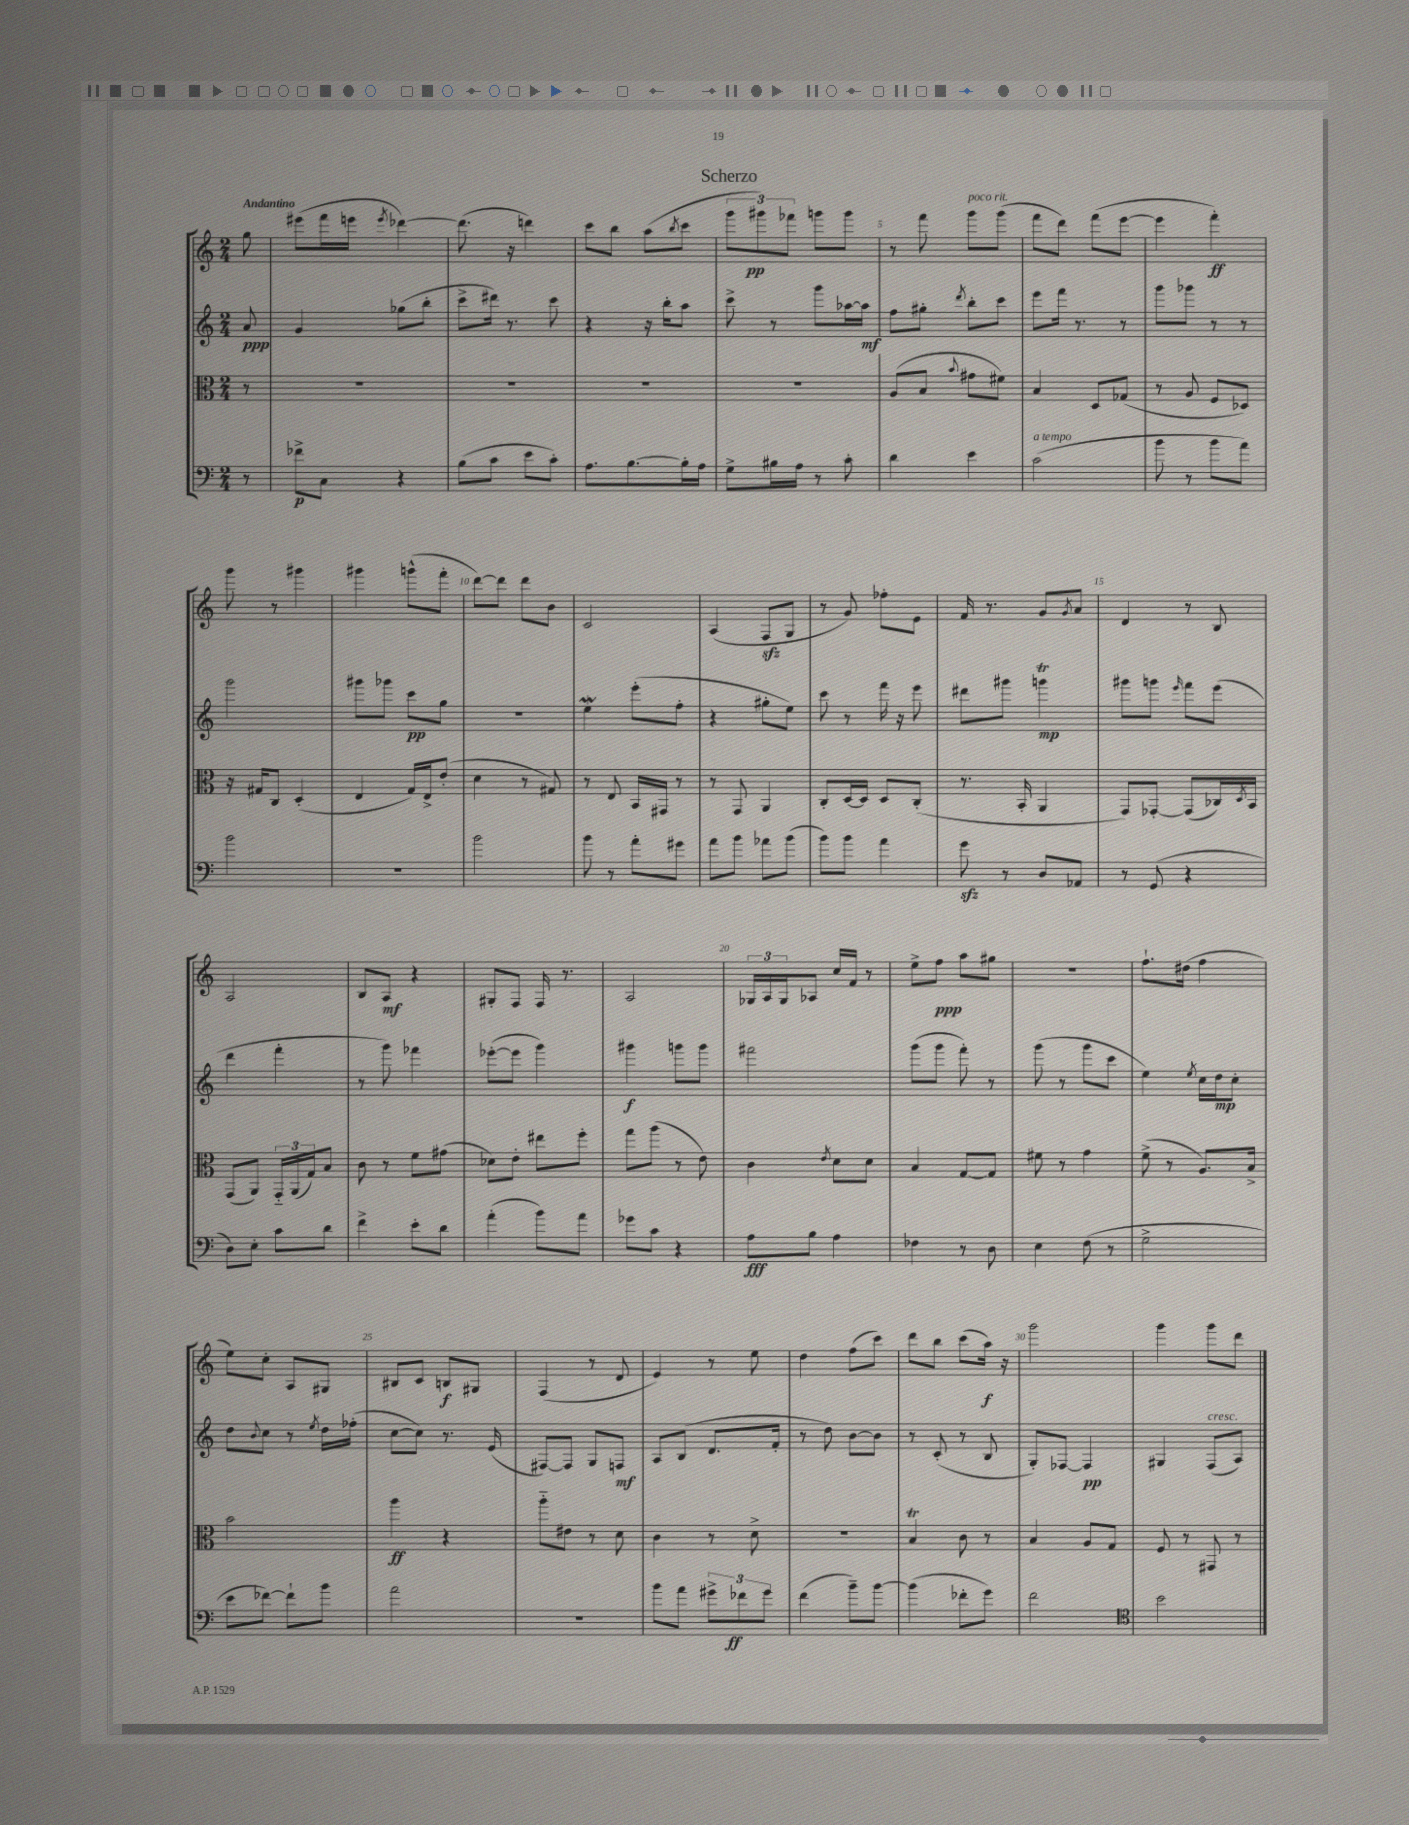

**kern	**kern	**kern	**kern
*staff4	*staff3	*staff2	*staff1
*clefF4	*clefC3	*clefG2	*clefG2
*k[]	*k[]	*k[]	*k[]
*M2/4	*M2/4	*M2/4	*M2/4
8r	8r	8a	8gg
=	=	=	=
8f-^	2r	4g	(8eee#
8C	.	.	16fff
.	.	.	16eee
.	.	.	8qeee
4r	.	(8gg-	[4ddd-)
.	.	8bb'	.
=	=	=	=
(8B	2r	8ccc^	(8.ddd-]
8c	.	16ddd#)	.
.	.	8.r	16r
8e	.	.	4ddd)
8c')	.	8ccc	.
=	=	=	=
8.A	2r	4r	8ccc
.	.	.	8bb
[8.B	.	.	.
.	.	16r	(8aa
.	.	16bb'	.
.	.	.	8qbb
16B']	.	8aa	8ccc
16A	.	.	.
=	=	=	=
8G^	2r	8ccc^	12ggg
.	.	.	12ggg#)
16B#	.	8r	.
.	.	.	12fff-
16A	.	.	.
8r	.	8ggg	8ggg
8c'	.	[16aa-	8ggg
.	.	16aa-]	.
=	=	=	=
4d	(8A	8ff	8r
.	8B	8gg#'	8fff
.	8qqb	8qddd	.
4e	8g#	8bb'	8ggg
.	8f#)	8ccc	(8ggg
=	=	=	=
(2c	4B	8eee	8fff
.	.	16fff	8ddd)
.	.	8.r	.
.	8D	.	(8fff
.	(8G-	8r	[8eee
=	=	=	=
8b	8r	8ggg	4eee]
8r	8A	8ggg-	.
8b	8F	8r	4fff')
8a)	8D-)	8r	.
=	=	=	=
2b	16r	2ggg	8ggg
.	16G#	.	.
.	8C	.	8r
.	(4D'	.	4ggg#
=	=	=	=
2r	4E	8ggg#	4ggg#
.	.	8ggg-	.
.	16G)	8ccc	(8ggg^^
.	16E^	.	.
.	(8e'	8gg	8fff'
=	=	=	=
2b	4d	2r	[8ddd)
.	.	.	8ddd]
.	8r	.	8ddd
.	8G#)	.	8b
=	=	=	=
8b	8r	4ee	2c
8r	8E	.	.
8a'	16BB	(8eee'	.
.	16GG#	.	.
8g#	8r	8ff'	.
=	=	=	=
8a	8r	4r	(4A
8b	8GG	.	.
8a-	4AA	8gg#'	8F
(8b	.	8ee)	8G
=	=	=	=
8b)	8C'	8ccc	8r
8b	[16D	8r	8g)
.	16D]	.	.
4a	8D	16fff	8ff-'
.	.	16r	.
.	(8C'	8eee	8e
=	=	=	=
8g	8.r	8ddd#	16f
.	.	.	8.r
8r	.	8ggg#	.
.	16BB'	.	.
8D	4AA	4ggg	8g
.	.	.	8qg
8AA-	.	.	8a
=	=	=	=
8r	8GG)	8ggg#	4d
(8GG	[8GG-'	8ggg	.
.	.	16qqeee	.
4r	(8GG-]	8fff	8r
.	16C-)	(8eee	8B
.	8qD	.	.
.	16BB	.	.
=	=	=	=
8D)	(8GG	4ddd	2A
8E'	8AA)	.	.
8c	24GG'~	4fff'	.
.	(24AA	.	.
.	24G)	.	.
8d	8B	.	.
=	=	=	=
4f^	8c	8r	8B
.	8r	8ggg)	8A
8e'	8f	4fff-	4r
8d	(8g#	.	.
=	=	=	=
(4a'	8d-)	([8eee-'	8G#'
.	8e'	8eee-]	8F
8b)	8ee#	4ggg)	16F
.	.	.	8.r
8a	8ff'	.	.
=	=	=	=
8g-	8gg	4ggg#	2A
8c	(8aa	.	.
4r	8r	8ggg	.
.	8e)	8ggg	.
=	=	=	=
8A	4c	2fff#	24G-
.	.	.	24A
.	.	.	24G-
8B	.	.	8A-
.	8qe	.	.
4A	8d	.	16cc
.	.	.	16f
.	8d	.	8r
=	=	=	=
4F-	4B	(8ggg	8ee^
.	.	8ggg	8ff
8r	[8G	8fff')	8aa
8D	8G]	8r	8gg#
=	=	=	=
4E	8f#	(8ggg	2r
.	8r	8r	.
(8F	4g	8ggg	.
8r	.	8ccc	.
=	=	=	=
2G^	(8f^	4ee)	8.ff`
.	8r	.	.
.	.	.	(16dd#
.	.	8qee	.
.	8.A)	16cc	4ff
.	.	16dd	.
.	.	8cc'	.
.	16B^	.	.
=	=	=	=
8e	2b	8dd	8ee)
.	.	8qqb	.
[8f-)	.	8cc	8cc'
8f-`]	.	8r	8A
.	.	8qee	.
8b	.	16dd	8G#
.	.	(16ff-'	.
=	=	=	=
2a	4aa	[8cc	8B#
.	.	8cc])	8c
.	4r	8.r	8B
.	.	.	8G#
.	.	(16e	.
=	=	=	=
2r	8aa'~	[8F#)	(4F
.	8e#	8F#]	.
.	8r	8G	8r
.	8d	8F	8d
=	=	=	=
8b	4c	8A	4e)
8a	.	(8B	.
12g#^	8r	8.d	8r
12f-	.	.	.
.	8d^	.	8ee
12g#	.	.	.
.	.	16f'	.
=	=	=	=
(4f	2r	8r	4dd
.	.	8dd)	.
8b~)	.	[8b	(8ff
[8b	.	8b]	8ccc)
=	=	=	=
(4b]	4B	8r	8ddd
.	.	(8c'	8bb
8f-'	8c	8r	(8ccc
8g)	8r	8B	16aa)
.	.	.	16r
=	=	=	=
2f	4B	8G')	2ggg
.	.	[8F-	.
.	8A	4F-]	.
.	8G	.	.
=	=	=	=
*clefC4	*	*	*
2b	8F	4G#	4ggg
.	8r	.	.
.	8GG#	(8F	8ggg
.	8r	8A)	8ddd
==	==	==	==
*-	*-	*-	*-
